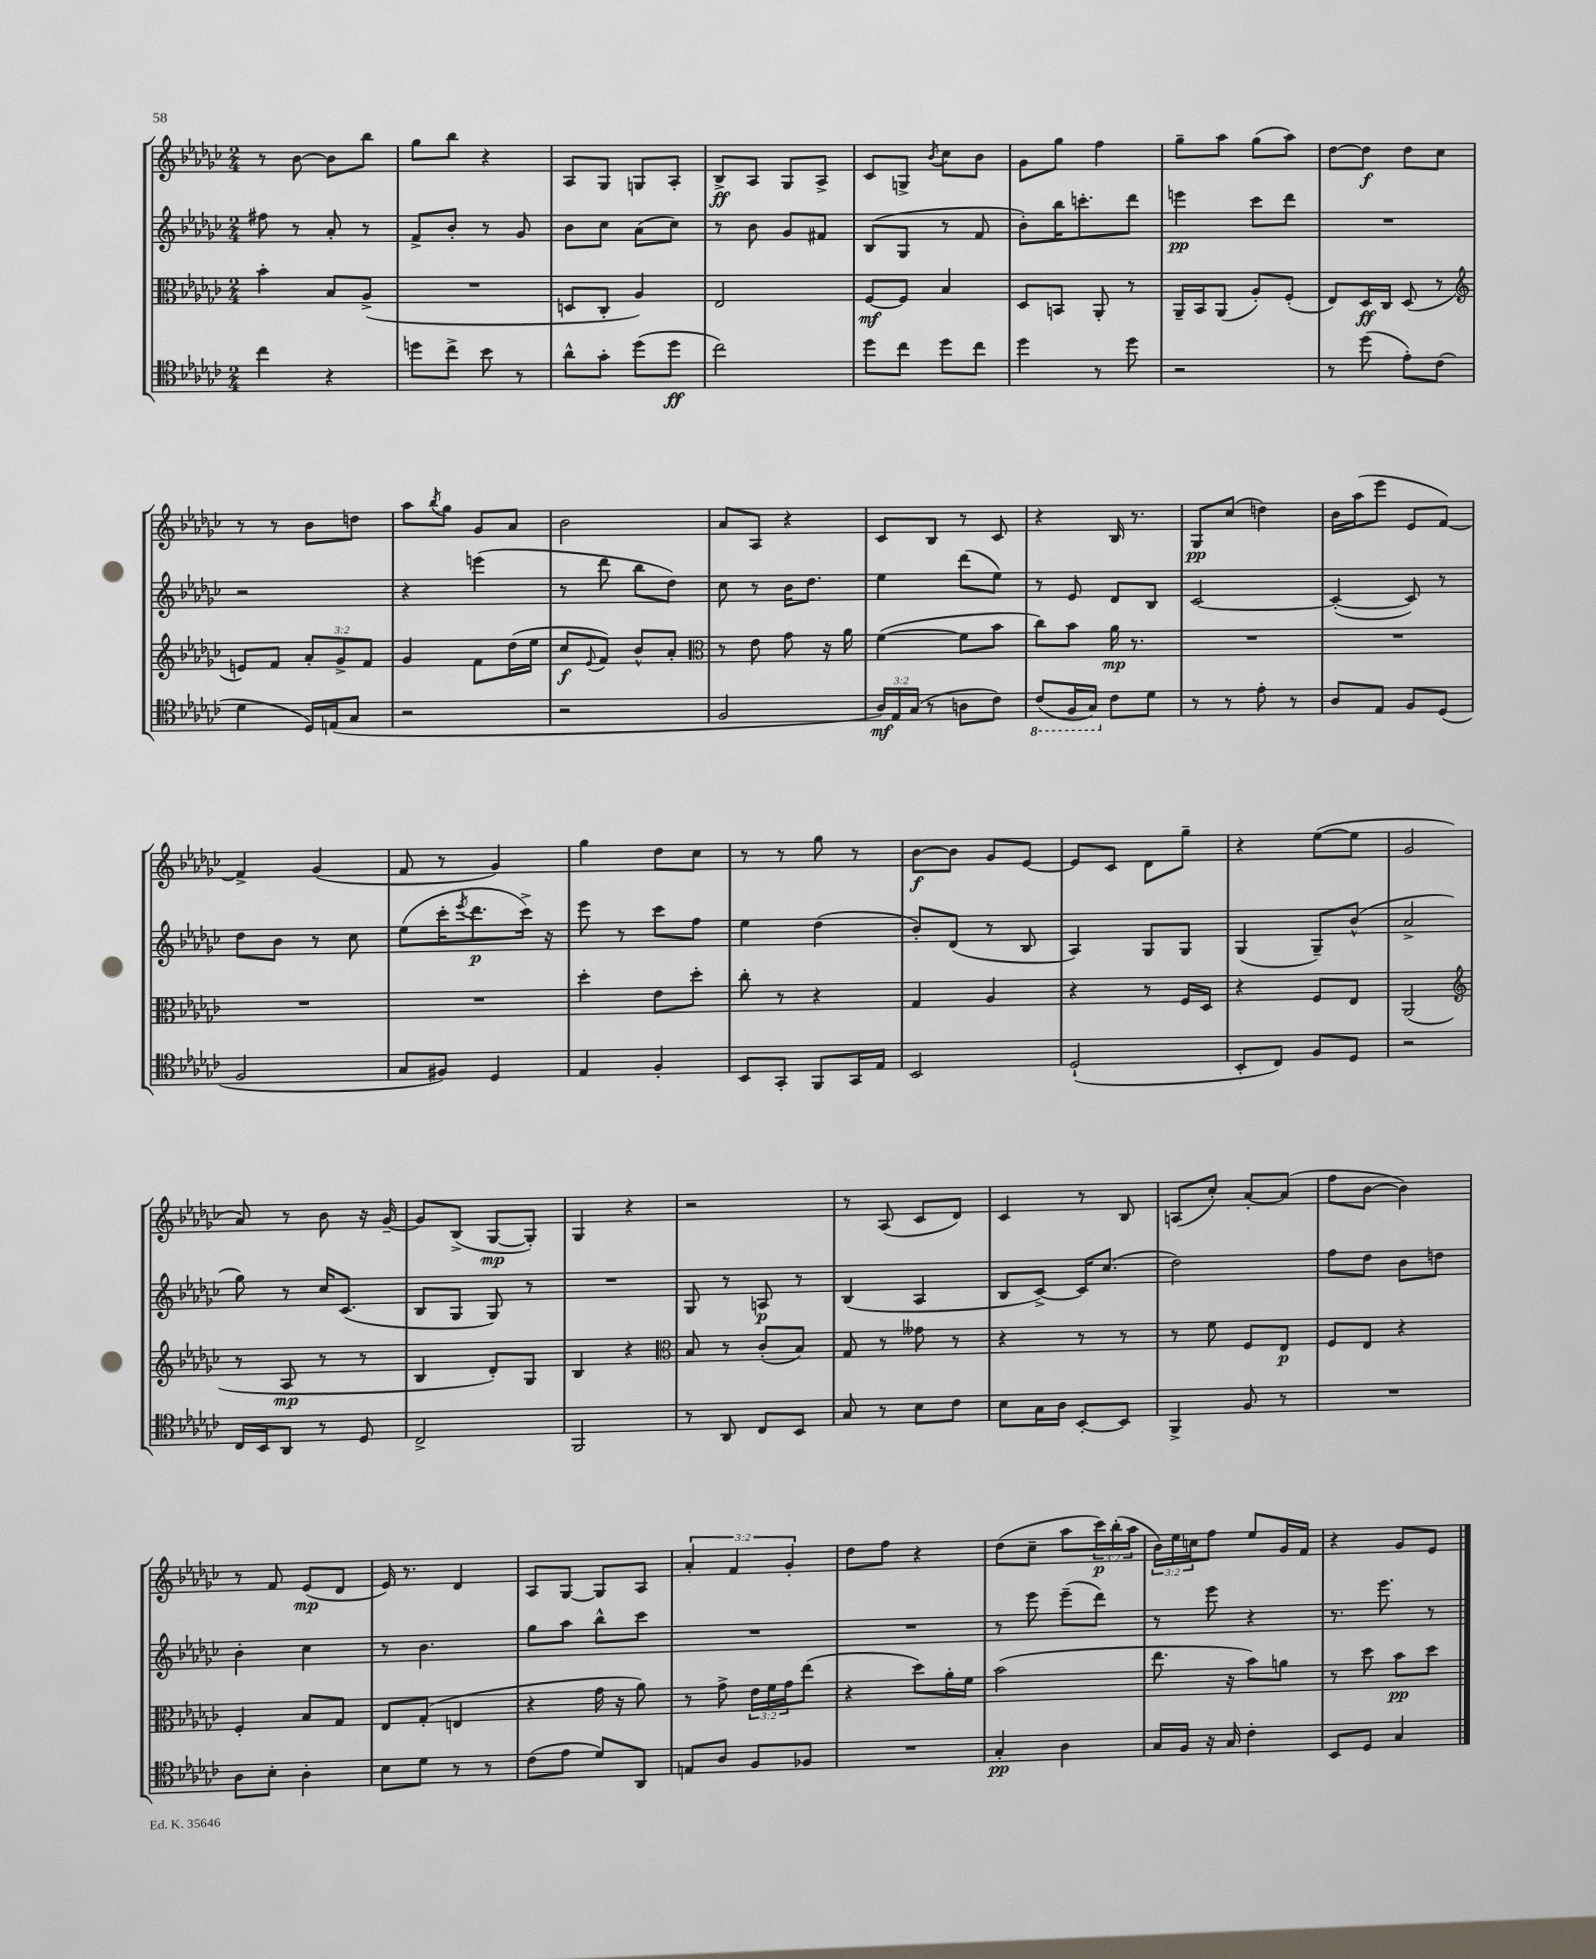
<<
\new StaffGroup <<
\new Staff = "s0" {
    \clef treble \key ges \major \numericTimeSignature \time 2/4 \override Staff.TupletNumber.text = #tuplet-number::calc-fraction-text
    r8 bes'8~ bes'8 bes''8 |
    ges''8 bes''8 r4 |
    aes8 ges8 g8 aes8-. |
    bes8->\ff aes8 ges8 aes8-> |
    ces'8 g8-> \acciaccatura { bes'8 } ces''8 bes'8 |
    ges'8 ges''8 f''4 |
    ges''8-- aes''8 ges''8( aes''8) |
    des''8~ des''8\f des''8 ces''8 |
    r8 r8 bes'8 d''8 |
    aes''8 \acciaccatura { bes''8 } ges''8 ges'8 aes'8 |
    bes'2 |
    aes'8 aes8 r4 |
    ces'8 bes8 r8 ces'8 |
    r4 bes16 r8. |
    ges8\pp ces''8( d''4) |
    bes'16 aes''16( ees'''8 ees'8 f'8~) |
    f'4-> ges'4( |
    f'8 r8 ges'4) |
    ges''4 des''8 ces''8 |
    r8 r8 ges''8 r8 |
    bes'8~\f bes'8 ges'8 ees'8~ |
    ees'8 ces'8 des'8 ges''8-- |
    r4 ees''8~( ees''8 |
    ges'2 |
    aes'8) r8 bes'8 r16 ges'16~-- |
    ges'8 bes8->( ges8~\mp ges8-.) |
    ges4 r4 |
    r2 |
    r8 aes8( ces'8 des'8) |
    ces'4 r8 bes8 |
    a8( ces''8-.) aes'8~-. aes'8( |
    f''8 bes'8~ bes'4) |
    r8 f'8 ees'8\mp( des'8 |
    ees'16) r8. des'4 |
    aes8 ges8~ ges8 aes8 |
    \tuplet 3/2 { aes'4-. f'4 ges'4-. } |
    des''8 f''8 r4 |
    des''8( ces''8-- aes''8 \tuplet 3/2 { ces'''16\p) bes''16-.( aes''16 } |
    \tuplet 3/2 { bes'16) ees''16 c''16 } f''8 ees''8 ges'16 f'16 |
    r4 ges'8 ees'8 \bar "|." |
}
\new Staff = "s1" {
    \clef treble \key ges \major \numericTimeSignature \time 2/4
    fis''8 r8 aes'8-. r8 |
    f'8-> bes'8-. r8 ges'8 |
    bes'8 ces''8 aes'8( ces''8) |
    r8 bes'8 ges'8 fis'8 |
    bes8( ges8 r8 f'8 |
    bes'8-.) bes''16 c'''8.-. des'''8 |
    e'''4\pp ces'''8 des'''8 |
    R2 |
    r2 |
    r4 e'''4( |
    r8 des'''8 bes''8 des''8) |
    ces''8 r8 bes'16 des''8. |
    ees''4 des'''8( ees''8) |
    r8 ees'8 des'8 bes8 |
    ces'2~ |
    ces'4~-.( ces'8) r8 |
    des''8 bes'8 r8 ces''8 |
    ees''8( ces'''16-. \acciaccatura { ees'''8 } des'''8.\p ces'''16->) r16 |
    ees'''8 r8 ces'''8 f''8 |
    ees''4 des''4( |
    bes'8-.) des'8( r8 bes8 |
    aes4) ges8 ges8 |
    ges4( ges8--) bes'8-^( |
    aes'2-> |
    ges''8) r8 ces''16 ces'8.( |
    bes8 ges8 ges8) r8 |
    R2 |
    ges8 r8 a8\p r8 |
    bes4( aes4 |
    bes8 ces'8~->) ces'16 ces''8.( |
    des''2) |
    f''8 des''8 bes'8 d''8 |
    bes'4-. ces''4 |
    r8 bes'4. |
    ges''8 aes''8 bes''8-^ ces'''8 |
    R2 |
    R2 |
    r8 ees'''8 ees'''8--( des'''8) |
    r8 ees'''8 r4 |
    r8. ees'''8. r8 \bar "|." |
}
\new Staff = "s2" {
    \clef alto \key ges \major \numericTimeSignature \time 2/4 \override Staff.TupletNumber.text = #tuplet-number::calc-fraction-text
    bes'4-. bes8 aes8->( |
    R2 |
    d8 ces8-. aes4) |
    ees2 |
    f8~\mf f8 bes4 |
    des8 b,8 aes,8-. r8 |
    aes,16-- bes,16 aes,8( aes8-.) f8-.( |
    ees8) des16\ff ces16 des8( r8 |
    \clef treble e'8) f'8 \tuplet 3/2 { aes'8-. ges'8-> f'8 } |
    ges'4 f'8 des''16( ees''16 |
    ces''8\f \appoggiatura { ees'8 } f'8) bes'8-^ aes'8-. |
    \clef alto r8 ees'8 ges'8 r16 aes'16 |
    f'4~( f'8 bes'8 |
    ces''8) bes'8 aes'16\mp r8. |
    R2 |
    R2 |
    R2 |
    R2 |
    des''4-. ees'8 des''8-. |
    ces''8-. r8 r4 |
    ges4 aes4 |
    r4 r8 f16 des16 |
    r4 f8 ees8 |
    aes,2( |
    \clef treble r8 aes8\mp r8 r8 |
    bes4 des'8-.) ges8 |
    bes4 r4 |
    \clef alto bes8 r8 ces'8-.( bes8) |
    ges8 r8 geses'8 r8 |
    r4 r8 r8 |
    r8 f'8 f8 ees8\p |
    f8 ees8 r4 |
    f4-. bes8 ges8 |
    ees8 ges8-.( e4 |
    r4 ges'16 r16 aes'8) |
    r8 ges'8-> \tuplet 3/2 { ees'16 f'16 ges'16 } ees''8( |
    r4 des''8) aes'16-. f'16 |
    bes'2( |
    ees''8. r16 bes'8) a'8 |
    r8 des''8 bes'8\pp des''8 \bar "|." |
}
\new Staff = "s3" {
    \clef tenor \key ges \major \numericTimeSignature \time 2/4 \override Staff.TupletNumber.text = #tuplet-number::calc-fraction-text
    ces''4 r4 |
    d''8 ces''8-> bes'8 r8 |
    aes'8-^ ges'8-. des''8( des''8\ff |
    ces''2) |
    des''8 ces''8 des''8 ces''8 |
    des''4 r8 des''8 |
    r2 |
    r8 des''8( ees'8-.) ces'8( |
    des'4 des16) e16( ges8 |
    r2 |
    r2 |
    f2 |
    \tuplet 3/2 { aes16\mf) ees16 ges16( } r8 a8 ces'8) |
    \ottava #-1 ces8( f,16 ges,16) \ottava #0 ces'8 des'8 |
    r8 r8 ees'8-. r8 |
    aes8 ees8 f8 des8( |
    f2 |
    ges8 fis8) des4 |
    ees4 f4-. |
    bes,8 ges,8-. f,8 ges,16 ees16 |
    bes,2 |
    des2-!( |
    bes,8-. ces8) f8 des8 |
    r2 |
    ces16 bes,16 aes,8 r8 des8 |
    ces2-> |
    f,2 |
    r8 aes,8 ces8 bes,8 |
    ges8 r8 bes8 ces'8 |
    bes8 ges16 aes16 bes,8~-. bes,8 |
    f,4-> f8 r8 |
    R2 |
    aes8 bes8-. aes4-. |
    bes8 des'8 r8 r8 |
    ces'8( ees'8 des'8) aes,8 |
    e8 aes8 f8 fes8 |
    R2 |
    ges4-.\pp aes4 |
    ges16 f16 r16 ges16 ces'4-. |
    bes,8 des8 ges4 \bar "|." |
}
>>
>>
\layout { \context { \Score \remove "Bar_number_engraver" } }
